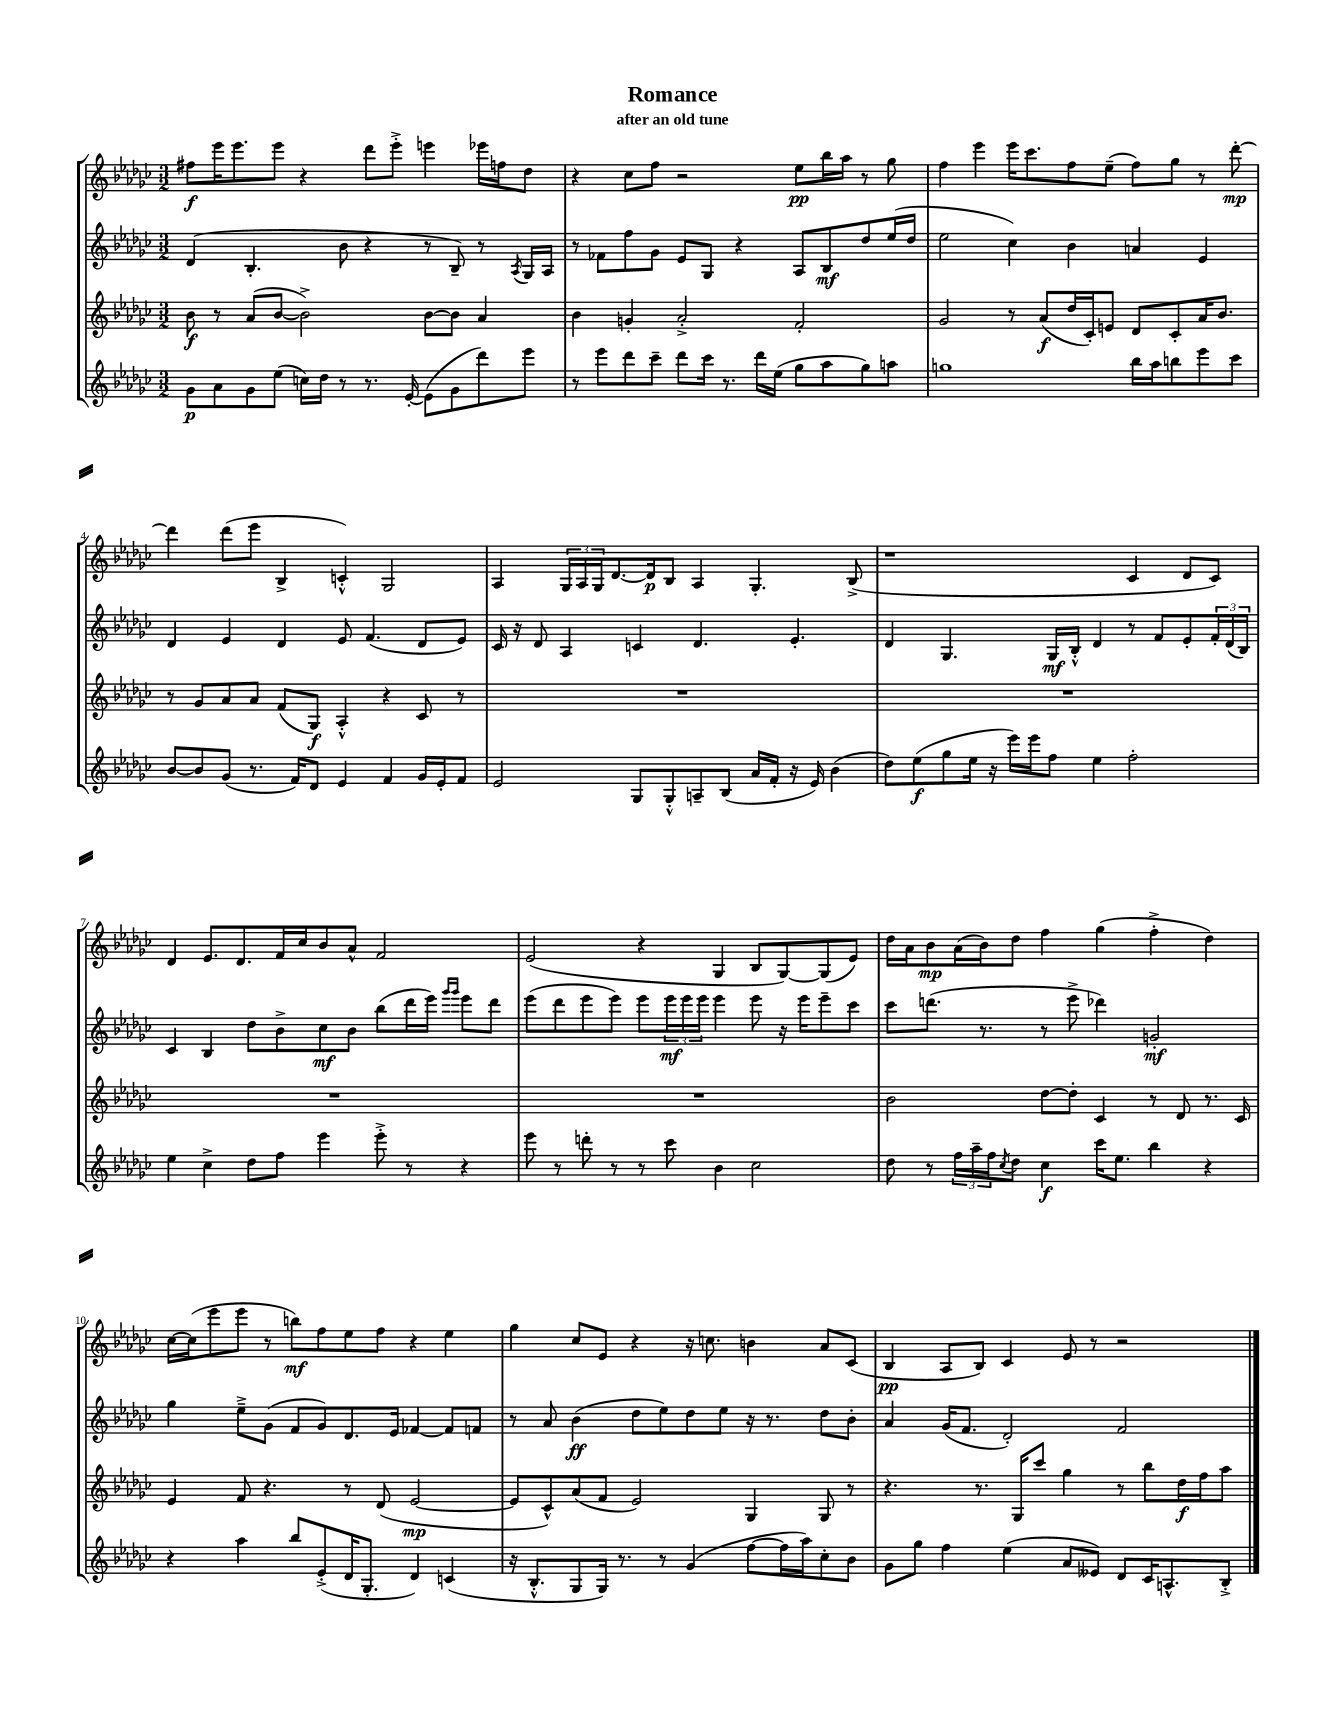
\header { title = "Romance" subtitle = "after an old tune" }
<<
\new StaffGroup <<
\new Staff = "s0" {
    \clef treble \key ges \major \numericTimeSignature \time 3/2
    fis''8\f ees'''16 ees'''8. ees'''8 r4 des'''8 ees'''8-.-> e'''4 ees'''16 f''16 des''8 |
    r4 ces''8 f''8 r2 ees''8\pp bes''16 aes''16 r8 ges''8 |
    f''4 ees'''4 ees'''16 ces'''8. f''8 ees''8--( f''8) ges''8 r8 des'''8~-.\mp |
    des'''4 des'''8( ees'''8 bes4-> c'4-.-^) ges2 |
    aes4 \tuplet 3/2 { ges16 aes16 ges16 } des'8.~ des'16\p bes8 aes4 ges4.-. bes8->( |
    r1 ces'4 des'8 ces'8) |
    des'4 ees'8. des'8. f'16 ces''16 bes'8 aes'8-^ f'2 |
    ees'2( r4 ges4 bes8 ges8~) ges8( ees'8) |
    des''16 aes'16 bes'8\mp aes'16( bes'16) des''8 f''4 ges''4( f''4-.-> des''4) |
    ces''16~ ces''16( ees'''8 ees'''8 r8 b''8\mf) f''8 ees''8 f''8 r4 ees''4 |
    ges''4 ces''8 ees'8 r4 r16 c''8. b'4 aes'8 ces'8( |
    bes4\pp aes8 bes8) ces'4 ees'8 r8 r2 \bar "|." |
}
\new Staff = "s1" {
    \clef treble \key ges \major \numericTimeSignature \time 3/2
    des'4( bes4.-. bes'8 r4 r8 bes8--) r8 \acciaccatura { aes8 } ges16 aes16 |
    r8 fes'8 f''8 ges'8 ees'8 ges8 r4 aes8 bes8\mf des''8 ees''16( des''16 |
    ees''2 ces''4) bes'4 a'4 ees'4 |
    des'4 ees'4 des'4 ees'8 f'4.( des'8 ees'8) |
    ces'16 r16 des'8 aes4 c'4 des'4. ees'4.-. |
    des'4 ges4. ges16\mf bes16-.-^ des'4 r8 f'8 ees'8-. \tuplet 3/2 { f'16-. des'16( bes16) } |
    ces'4 bes4 des''8 bes'8-> ces''8\mf bes'8 bes''8( des'''16 ees'''16) \grace { ges'''16 ges'''16 } ees'''8 des'''8 |
    ees'''8( des'''8 ees'''8 ees'''8) ees'''8 \tuplet 3/2 { ees'''16\mf ees'''16 ees'''16 } ees'''4 ees'''8 r16 ees'''16 ees'''8-- ces'''8 |
    ces'''8 d'''8.( r8. r8 ees'''8-> des'''4) g'2-.\mf |
    ges''4 ees''8---> ges'8( f'8 ges'8) des'8. ees'16 fes'4~ fes'8 f'8 |
    r8 aes'8 bes'4\ff( des''8 ees''8) des''8 ees''8 r16 r8. des''8 bes'8-. |
    aes'4 ges'16( f'8. des'2-.) f'2 \bar "|." |
}
\new Staff = "s2" {
    \clef treble \key ges \major \numericTimeSignature \time 3/2
    bes'8\f r8 aes'8( bes'8~ bes'2->) bes'8~ bes'8 aes'4 |
    bes'4 g'4-. aes'2-.-> f'2-. |
    ges'2 r8 aes'8\f( des''16 ces'16-.) e'8 des'8 ces'8-. aes'16 bes'8. |
    r8 ges'8 aes'8 aes'8 f'8( ges8\f) aes4-.-^ r4 ces'8 r8 |
    R1. |
    R1. |
    R1. |
    R1. |
    bes'2 des''8~ des''8-. ces'4 r8 des'8 r8. ces'16 |
    ees'4 f'8 r4. r8 des'8( ees'2~\mp |
    ees'8 ces'8-^) aes'8( f'8 ees'2) ges4 ges8 r8 |
    r4. r8. ges16 ces'''8 ges''4 r8 bes''8 des''16\f f''16 aes''8 \bar "|." |
}
\new Staff = "s3" {
    \clef treble \key ges \major \numericTimeSignature \time 3/2
    ges'8\p aes'8 ges'8 ees''8( c''16) des''16 r8 r8. ees'16~-. ees'8( ges'8 des'''8) ees'''8 |
    r8 ees'''8 des'''8 ces'''8-- des'''8 ces'''16 r8. des'''16 ees''16( ges''8 aes''8 ges''8) a''8 |
    g''1 bes''16 aes''16 b''8 ees'''8 ces'''8 |
    bes'8~ bes'8 ges'8( r8. f'16) des'8 ees'4 f'4 ges'16 ees'16-. f'8 |
    ees'2 ges8 ges8-.-^ a8-- bes8( aes'16 f'16-. r16 ees'16) bes'4( |
    des''8) ees''8\f( ges''8 ees''16 r16 ees'''16) ees'''16 f''8 ees''4 f''2-. |
    ees''4 ces''4-> des''8 f''8 ees'''4 ees'''8-.-> r8 r4 |
    ees'''8 r8 d'''8-. r8 r8 ces'''8 bes'4 ces''2 |
    des''8 r8 \tuplet 3/2 { f''16 aes''16-- f''16 } \acciaccatura { ces''8 } des''8 ces''4\f ces'''16 ees''8. bes''4 r4 |
    r4 aes''4 bes''8 ees'8-.->( des'16 ges8.-. des'4) c'4( |
    r16 bes8.-.-^ ges8 ges16) r8. r8 ges'4( f''8~ f''16 aes''16) ces''8-. bes'8 |
    ges'8 ges''8 f''4 ees''4( aes'8 eeses'8) des'8 ces'16 a8.-^ bes8-.-> \bar "|." |
}
>>
>>
